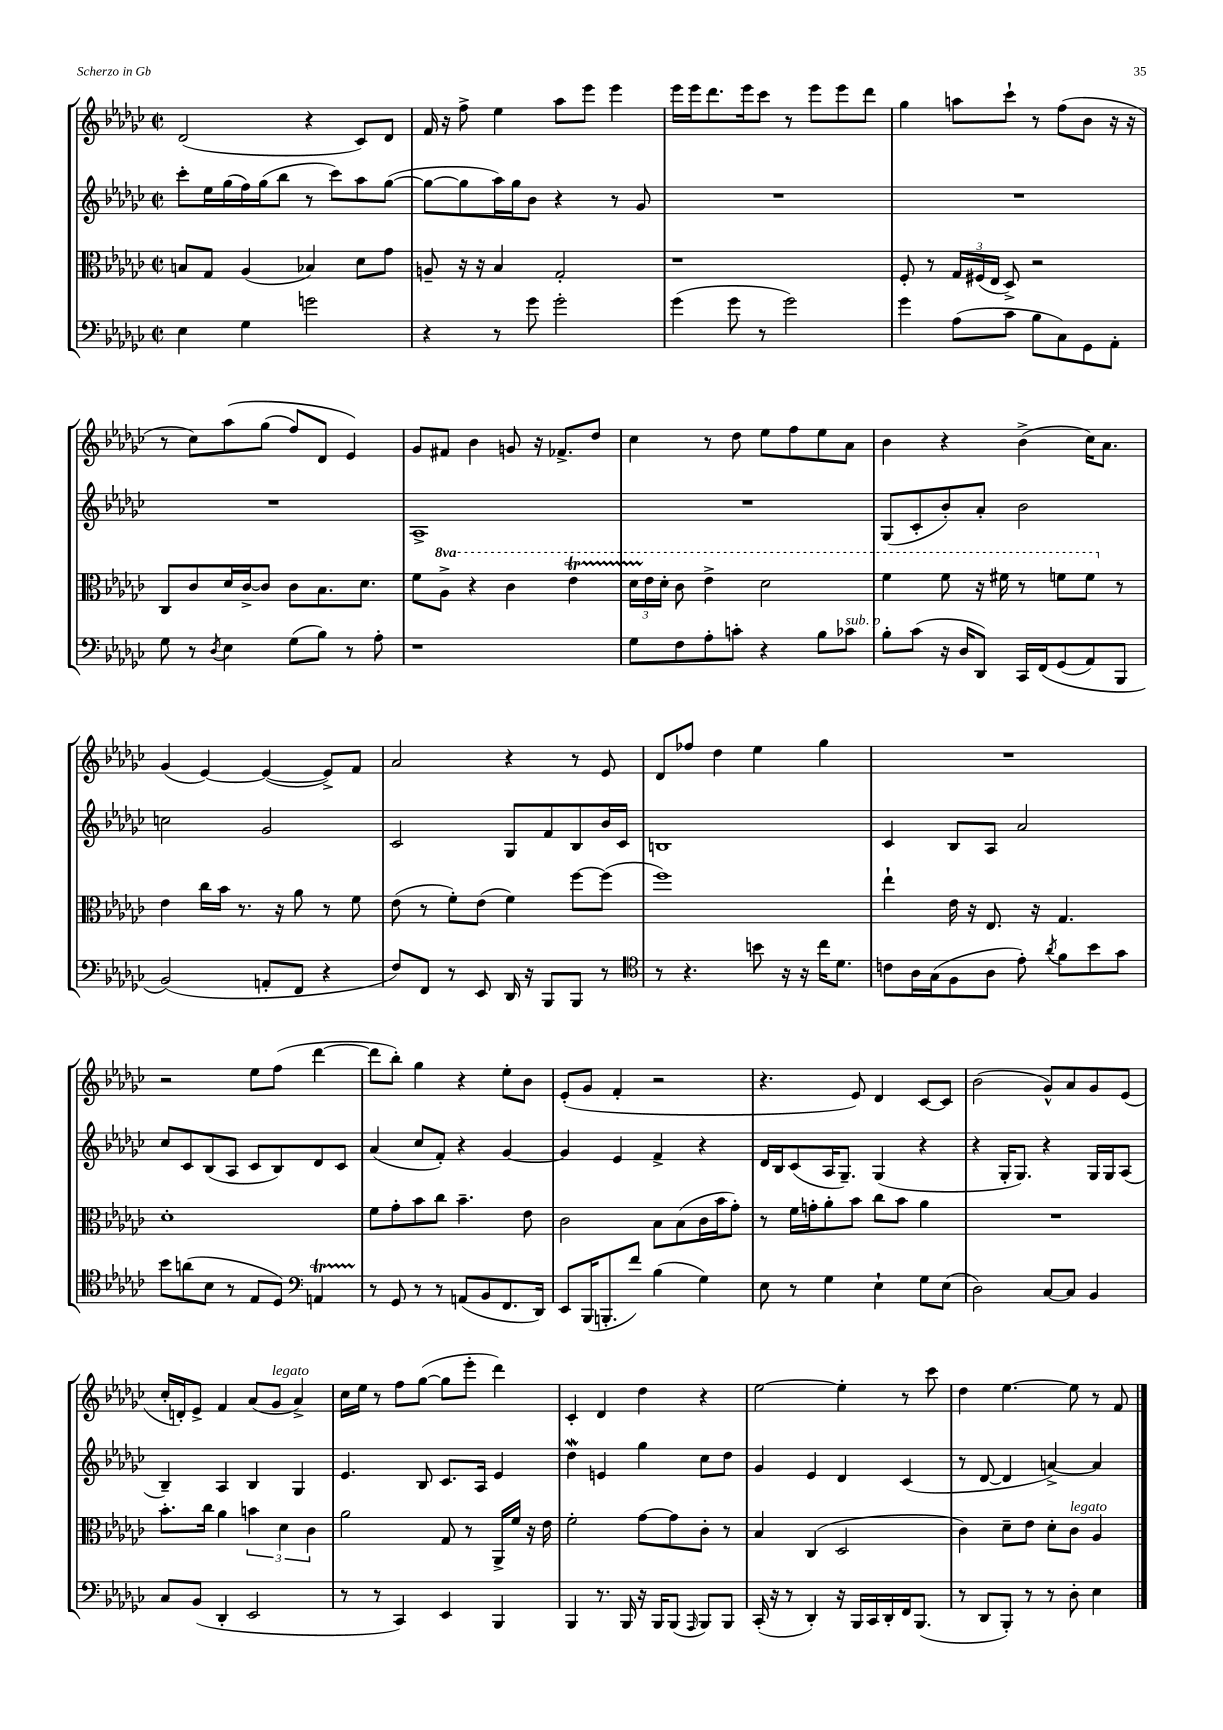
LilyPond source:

<<
\new StaffGroup <<
\new Staff = "s0" {
    \clef treble \key ges \major \defaultTimeSignature \time 2/2
    \autoBeamOff des'2( r4 ces'8[) des'8] |
    f'16 r16 f''8-> ees''4 aes''8[ ees'''8] ees'''4 |
    ees'''16[ ees'''16 des'''8. ees'''16 ces'''8] r8 ees'''8[ ees'''8 des'''8] |
    ges''4 a''8[ ces'''8]-! r8 f''8[( bes'8] r16 r16 |
    r8 ces''8[) aes''8\( ges''8]( f''8[) des'8] ees'4\) |
    ges'8[ fis'8] bes'4 g'8 r16 fes'8.[-> des''8] |
    ces''4 r8 des''8 ees''8[ f''8 ees''8 aes'8] |
    bes'4 r4 bes'4->( ces''16[) aes'8.] |
    ges'4( ees'4~) ees'4~( ees'8[->) f'8] |
    aes'2 r4 r8 ees'8 |
    des'8[ fes''8] des''4 ees''4 ges''4 |
    R1 |
    r2 ees''8[ f''8]( des'''4~ |
    des'''8[ bes''8]-.) ges''4 r4 ees''8[-. bes'8] |
    ees'8[-.( ges'8] f'4-. r2 |
    r4. ees'8) des'4 ces'8[~ ces'8] |
    bes'2( ges'8[-^) aes'8 ges'8 ees'8]( |
    ces''16[-. d'16-.) ees'8]-> f'4 aes'8[( ges'8]^\markup { \italic "legato" } aes'4->) |
    ces''16[ ees''16] r8 f''8[ ges''8]~( ges''8[ ees'''8]-. des'''4) |
    ces'4-. des'4 des''4 r4 |
    ees''2~ ees''4-. r8 ces'''8 |
    des''4 ees''4.~ ees''8 r8 f'8 \bar "|." |
}
\new Staff = "s1" {
    \clef treble \key ges \major \defaultTimeSignature \time 2/2
    \autoBeamOff ces'''8[-. ees''16 ges''16( f''16) ges''16( bes''8] r8 ces'''8[) aes''8 ges''8]~( |
    ges''8[~ ges''8 aes''16) ges''16 bes'8] r4 r8 ges'8 |
    R1 |
    R1 |
    R1 |
    aes1-> |
    R1 |
    ges8[( ces'8-. bes'8-.) aes'8]-. bes'2 |
    c''2 ges'2 |
    ces'2 ges8[ f'8 bes8 bes'16 ces'16] |
    b1 |
    ces'4 bes8[ aes8] aes'2 |
    ces''8[ ces'8 bes8( aes8] ces'8[ bes8) des'8 ces'8] |
    aes'4( ces''8[ f'8]-.) r4 ges'4~ |
    ges'4 ees'4 f'4-> r4 |
    des'16[ bes16 ces'8( aes16 ges8.]--) ges4( r4 |
    r4 ges16[-. ges8.]) r4 ges16[ ges16 aes8]( |
    bes4--) aes4 bes4 ges4 |
    ees'4. bes8 ces'8.[ aes16] ees'4 |
    des''4\mordent e'4 ges''4 ces''8[ des''8] |
    ges'4 ees'4 des'4 ces'4( |
    r8 des'8~ des'4 a'4~->) a'4 \bar "|." |
}
\new Staff = "s2" {
    \clef alto \key ges \major \defaultTimeSignature \time 2/2 \set Staff.ottavationMarkups = #ottavation-simple-ordinals
    \autoBeamOff b8[ ges8] aes4( bes4) des'8[ ges'8] |
    a8-- r16 r16 bes4 ges2-. |
    r1 |
    f8-. r8 \tuplet 3/2 { ges16[ fis16( ees16] } des8->) r2 |
    ces8[ ces'8 des'16 ces'16~-> ces'8] ces'8[ bes8. des'8.] |
    f'8[ \ottava #1 aes'8]-> r4 ces''4 ees''4\startTrillSpan |
    \tuplet 3/2 { des''16[ ees''16\stopTrillSpan des''16]-. } ces''8 ees''4-> des''2 |
    f''4 f''8 r16 fis''16 r8 f''8[ f''8] \ottava #0 r8 |
    ees'4 ces''16[ bes'16] r8. r16 aes'8 r8 f'8 |
    ees'8( r8 f'8[-.) ees'8]( f'4) f''8[~ f''8]( |
    f''1) |
    ees''4-! ees'16 r16 ees8. r16 ges4. |
    des'1-. |
    f'8[ ges'8-. bes'8 ces''8] bes'4.-- ees'8 |
    ces'2 bes8[ bes8( ces'16 bes'16 ges'8]-.) |
    r8 f'16[ g'16-. aes'8-. bes'8] ces''8[ bes'8] aes'4 |
    R1 |
    bes'8.[-. ces''16] aes'4 \tuplet 3/2 { b'4 des'4 ces'4 } |
    aes'2 ges8 r8 aes,16[-> f'16] r16 ees'16 |
    f'2-. ges'8[~ ges'8 ces'8]-. r8 |
    bes4 ces4( des2 |
    ces'4) des'8[-- ees'8] des'8[-. ces'8]^\markup { \italic "legato" } aes4 \bar "|." |
}
\new Staff = "s3" {
    \clef bass \key ges \major \defaultTimeSignature \time 2/2
    \autoBeamOff ees4 ges4 g'2 |
    r4 r8 ges'8 ges'2-. |
    ges'4( ges'8 r8 ges'2) |
    ges'4 aes8[( ces'8] bes8[ ces8) ges,8 aes,8]-. |
    ges8 r8 \acciaccatura { des8 } ees4 ges8[( bes8]) r8 aes8-. |
    r1 |
    ges8[ f8 aes8-. c'8]-. r4 bes8[ ces'8]^\markup { \italic "sub. p" } |
    bes8[-. ces'8]( r16 des16[ des,8]) ces,16[ f,16\( ges,8( aes,8) bes,,8] |
    bes,2(\) a,8[-. f,8] r4 |
    f8[) f,8] r8 ees,8 des,16 r16 bes,,8[ bes,,8] r8 |
    \clef tenor r8 r4. b'8 r16 r16 ces''16[ des'8.] |
    c'8[ aes16 ges16( f8 aes8] ees'8-.) \acciaccatura { aes'8 } f'8[ bes'8 ges'8] |
    bes'8[ a'8( bes8] r8 ees8[ des8]) \clef bass a,4\startTrillSpan |
    r8\stopTrillSpan ges,8 r8 r8 a,8[( bes,8 f,8. des,16]) |
    ees,8[ bes,,16( b,,8.-. f'8]) bes4( ges4) |
    ees8 r8 ges4 ees4-! ges8[ ees8]( |
    des2) ces8[~ ces8] bes,4 |
    ces8[ bes,8]( des,4-. ees,2 |
    r8 r8 ces,4) ees,4 bes,,4 |
    bes,,4 r8. bes,,16 r16 bes,,16[ bes,,8]( \grace { aes,,16 } bes,,8[) bes,,8] |
    ces,16-.( r16 r8 des,4-.) r16 bes,,16[ ces,16 des,16-. f,16 bes,,8.]( |
    r8 des,8[ bes,,8]-.) r8 r8 des8-. ees4 \bar "|." |
}
>>
>>
\layout { \context { \Score \remove "Bar_number_engraver" } }
